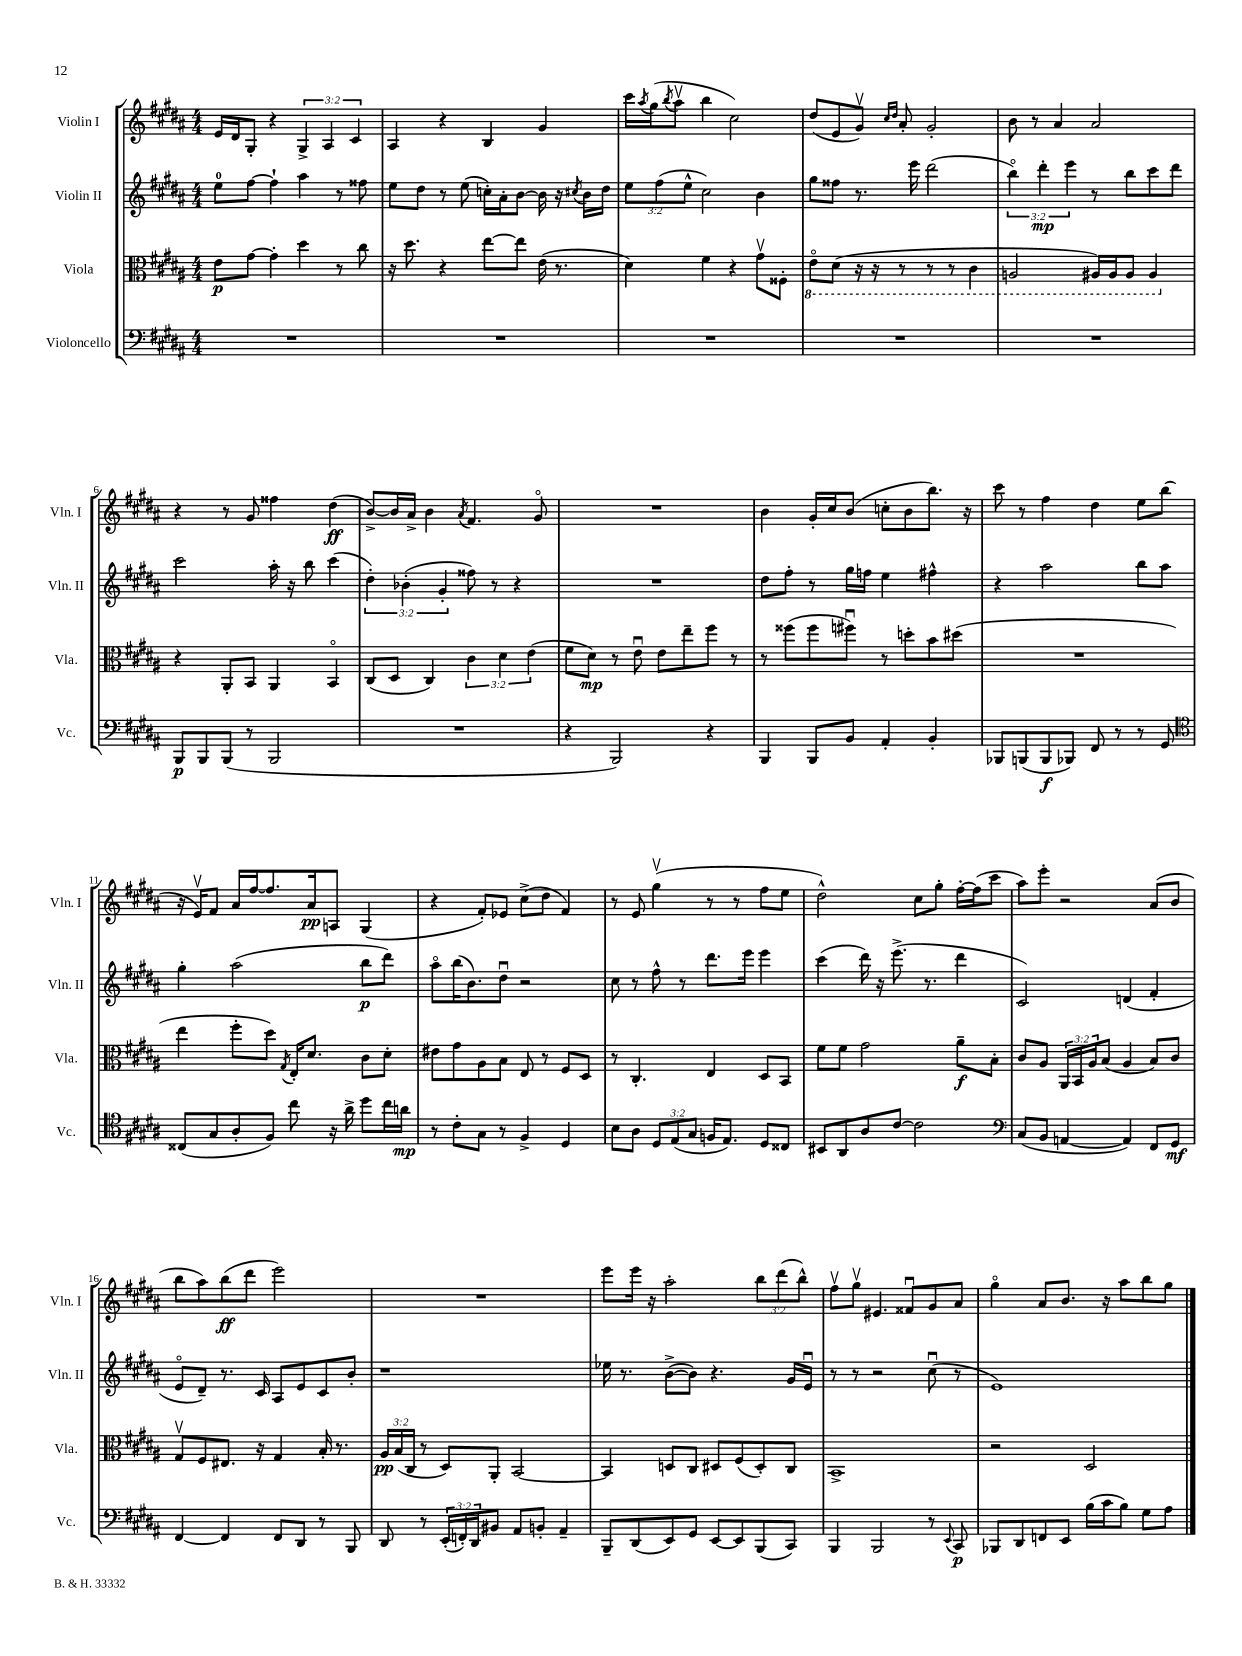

**kern	**dynam	**kern	**dynam	**kern	**dynam	**kern	**dynam
*part4	*part4	*part3	*part3	*part2	*part2	*part1	*part1
*staff4	*staff4	*staff3	*staff3	*staff2	*staff2	*staff1	*staff1
*I"Violoncello	*	*I"Viola	*	*I"Violin II	*	*I"Violin I	*
*I'Vc.	*	*I'Vla.	*	*I'Vln. II	*	*I'Vln. I	*
*clefF4	*	*clefC3	*	*clefG2	*	*clefG2	*
*k[f#c#g#d#a#]	*	*k[f#c#g#d#a#]	*	*k[f#c#g#d#a#]	*	*k[f#c#g#d#a#]	*
*M4/4	*	*M4/4	*	*M4/4	*	*M4/4	*
=1	=1	=1	=1	=1	=1	=1	=1
1r	.	8e\L	p	8ee\L	.	16e/LL	.
.	.	.	.	.	.	16d#/J	.
.	.	[8g#\J	.	[8ff#\J	.	8G#'/J	.
.	.	4g#'\]	.	4ff#`\]	.	4r	.
.	.	4dd#\	.	4aa#\	.	6G#^/	.
.	.	.	.	.	.	6A#/	.
.	.	8r	.	8r	.	.	.
.	.	.	.	.	.	6c#/	.
.	.	8cc#\	.	8ff##X\	.	.	.
=2	=2	=2	=2	=2	=2	=2	=2
1r	.	16r	.	8ee\L	.	4A#/	.
.	.	8.dd#\	.	.	.	.	.
.	.	.	.	8dd#\J	.	.	.
.	.	4r	.	8r	.	4r	.
.	.	.	.	(8ee\	.	.	.
.	.	[8ee\L	.	16ccn'\LL)	.	4B/	.
.	.	.	.	16a#'\J	.	.	.
.	.	8ee\J]	.	[8b\J	.	.	.
.	.	(16e\	.	16b\]	.	4g#/	.
.	.	8.r	.	16r	.	.	.
.	.	.	.	8qcc#X/	.	.	.
.	.	.	.	16b\LL	.	.	.
.	.	.	.	16dd#\JJ	.	.	.
=3	=3	=3	=3	=3	=3	=3	=3
1r	.	4d#\)	.	12ee\L	.	16ccc#\LL	.
.	.	.	.	.	.	8qaa#/	.
.	.	.	.	.	.	(16gg#\J	.
.	.	.	.	(12ff#\	.	.	.
.	.	.	.	.	.	8qbb/	.
.	.	.	.	.	.	8aa#v\J	.
.	.	.	.	12ee^^\J	.	.	.
.	.	4f#\	.	2cc#\)	.	4bb\	.
.	.	4r	.	.	.	2cc#\)	.
.	.	8g#v\L	.	4b\	.	.	.
.	.	8F##X'\J	.	.	.	.	.
=4	=4	=4	=4	=4	=4	=4	=4
*	*	*8ba	*	*	*	*	*
1r	.	8E\L	.	8gg#\L	.	(8dd#/L	.
.	.	(8D#\J	.	8ff##X\J	.	8e/	.
.	.	16r	.	8.r	.	8g#v/J)	.
.	.	16r	.	.	.	.	.
.	.	.	.	.	.	16qqcc#/LL	.
.	.	.	.	.	.	16qqdd#/JJ	.
.	.	8r	.	.	.	8a#'/	.
.	.	.	.	16eee\	.	.	.
.	.	8r	.	(2ddd#\	.	2g#'/	.
.	.	8r	.	.	.	.	.
.	.	4C#\	.	.	.	.	.
=5	=5	=5	=5	=5	=5	=5	=5
1r	.	2AAn/	.	6bb\)	.	8b\	.
.	.	.	.	.	.	8r	.
.	.	.	.	6ddd#'\	mp	.	.
.	.	.	.	.	.	4a#/	.
.	.	.	.	6eee\	.	.	.
.	.	16AA#X/LL)	.	8r	.	2a#/	.
.	.	16AA#/J	.	.	.	.	.
.	.	8AA#/J	.	8bb\L	.	.	.
.	.	4AA#/	.	8ccc#\	.	.	.
.	.	.	.	8ddd#\J	.	.	.
!!LO:LB:g=z
=6	=6	=6	=6	=6	=6	=6	=6
*	*	*X8ba	*	*	*	*	*
8BBB/L	p	4r	.	2ccc#\	.	4r	.
8BBB/	.	.	.	.	.	.	.
(8BBB/J	.	8AA#'/L	.	.	.	8r	.
8r	.	8BB/J	.	.	.	8g#/	.
2BBB/	.	4AA#/	.	16aa#'\	.	4ff##X\	.
.	.	.	.	16r	.	.	.
.	.	.	.	8bb\	.	.	.
.	.	4BB/	.	(4ccc#\	.	(4dd#\	ff
=7	=7	=7	=7	=7	=7	=7	=7
1r	.	(8C#/L	.	6dd#'\)	.	[8b^/L)	.
.	.	8D#/J	.	.	.	16b/L]	.
.	.	.	.	(6b-X'\	.	.	.
.	.	.	.	.	.	16a#^/JJ	.
.	.	4C#/)	.	.	.	4b\	.
.	.	.	.	6g#'/	.	.	.
.	.	.	.	.	.	8qa#/	.
.	.	6c#\	.	8ff##X\)	.	4.f#/	.
.	.	.	.	8r	.	.	.
.	.	6d#\	.	.	.	.	.
.	.	.	.	4r	.	.	.
.	.	(6e\	.	.	.	.	.
.	.	.	.	.	.	8g#/	.
=8	=8	=8	=8	=8	=8	=8	=8
4r	.	8f#\L	.	1r	.	1r	.
.	.	8d#\J)	mp	.	.	.	.
2BBB/)	.	8r	.	.	.	.	.
.	.	8eu\	.	.	.	.	.
.	.	8e\L	.	.	.	.	.
.	.	8ee~\	.	.	.	.	.
4r	.	8ff#\J	.	.	.	.	.
.	.	8r	.	.	.	.	.
=9	=9	=9	=9	=9	=9	=9	=9
4BBB/	.	8r	.	8dd#\L	.	4b\	.
.	.	(8ff##X\L	.	8ff#'\J	.	.	.
8BBB/L	.	8ff##\	.	8r	.	16g#'/LL	.
.	.	.	.	.	.	16cc#/J	.
8BB/J	.	8ff#Xu\J)	.	16gg#\LL	.	(8b/J	.
.	.	.	.	16ffn\JJ	.	.	.
4AA#'/	.	8r	.	4ee\	.	8ccn'\L	.
.	.	8ddn'\L	.	.	.	8b\	.
4BB'/	.	8b\	.	4ff#X^^\	.	8.bb\J)	.
.	.	(8dd#X\J	.	.	.	.	.
.	.	.	.	.	.	16r	.
=10	=10	=10	=10	=10	=10	=10	=10
8BBB-X/L	.	1r	.	4r	.	8ccc#\	.
(8BBBn/	.	.	.	.	.	8r	.
8BBB/	f	.	.	2aa#\	.	4ff#\	.
8BBB-X/J)	.	.	.	.	.	.	.
8FF#/	.	.	.	.	.	4dd#\	.
8r	.	.	.	.	.	.	.
8r	.	.	.	8bb\L	.	8ee\L	.
8GG#/	.	.	.	8aa#\J	.	(8bb\J	.
!!LO:LB:g=z
=11	=11	=11	=11	=11	=11	=11	=11
*clefC4	*	*	*	*	*	*	*
(8C##X/L	.	4ee\	.	4gg#'\	.	16r	.
.	.	.	.	.	.	16ev/KL)	.
8G#/	.	.	.	.	.	8f#/J	.
8A#'/	.	8ff#'\L	.	(2aa#\	.	16a#/LL	.
.	.	.	.	.	.	[16ff#/J	.
8F#/J)	.	8dd#\J)	.	.	.	8.ff#/]	.
.	.	8qG#/	.	.	.	.	.
8cc#\	.	16E'/KL	.	.	.	.	.
.	.	8.d#/J	.	.	.	16a#/k	pp
16r	.	.	.	.	.	8An/J	.
16a#^\	.	.	.	.	.	.	.
8dd#\L	.	8c#\L	.	8bb\L	p	(4G#/	.
16cc#\L	.	8d#'\J	.	8ddd#\J)	.	.	.
16an\JJ	mp	.	.	.	.	.	.
=12	=12	=12	=12	=12	=12	=12	=12
8r	.	8e#X\L	.	8aa#\L	.	4r	.
8c#'\L	.	8g#\	.	(16bb\K	.	.	.
.	.	.	.	8.b\)	.	.	.
8G#\J	.	8A#\	.	.	.	8f#'/L)	.
8r	.	8B\J	.	8dd#u\J	.	8e-X/J	.
4F#^/	.	8E/	.	2r	.	(8cc#^\L	.
.	.	8r	.	.	.	8dd#\J	.
4D#/	.	8F#/L	.	.	.	4f#/)	.
.	.	8D#/J	.	.	.	.	.
=13	=13	=13	=13	=13	=13	=13	=13
8B\L	.	8r	.	8cc#\	.	8r	.
8A#\J	.	4.C#'/	.	8r	.	8e/	.
12D#/L	.	.	.	8ff#^^\	.	(4gg#v\	.
(12E/	.	.	.	.	.	.	.
.	.	.	.	8r	.	.	.
12G#/J	.	.	.	.	.	.	.
16Fn/KL	.	4E/	.	8.ddd#\L	.	8r	.
8.E/J)	.	.	.	.	.	.	.
.	.	.	.	.	.	8r	.
.	.	.	.	16eee\Jk	.	.	.
8D#/L	.	8D#/L	.	4eee\	.	8ff#\L	.
8C##X/J	.	8BB/J	.	.	.	8ee\J	.
=14	=14	=14	=14	=14	=14	=14	=14
8BB#X/L	.	8f#\L	.	(4ccc#\	.	2dd#^^\)	.
8AA#/	.	8f#\J	.	.	.	.	.
8A#/	.	2g#\	.	16ddd#\)	.	.	.
.	.	.	.	16r	.	.	.
[8c#/J	.	.	.	(8.eee^\	.	.	.
2c#\]	.	.	.	.	.	8cc#\L	.
.	.	.	.	8.r	.	.	.
.	.	.	.	.	.	8gg#'\J	.
.	.	8a#~\L	f	4ddd#\	.	[16ff#'\LL	.
.	.	.	.	.	.	(16ff#\J]	.
.	.	8B'\J	.	.	.	8ccc#\J	.
=15	=15	=15	=15	=15	=15	=15	=15
*clefF4	*	*	*	*	*	*	*
(8C#/L	.	8c#/L	.	2c#/)	.	8aa#\L)	.
8BB/J	.	8A#/J	.	.	.	8eee'\J	.
[4AAn/	.	24AA#/LL	.	.	.	2r	.
.	.	24BB/	.	.	.	.	.
.	.	24A#/J	.	.	.	.	.
.	.	(8B/J	.	.	.	.	.
4AA/])	.	4A#/	.	(4dn/	.	.	.
8FF#/L	.	8B/L)	.	4f#'/	.	(8a#/L	.
8GG#/J	mf	8c#/J	.	.	.	8b/J	.
!!LO:LB:g=z
=16	=16	=16	=16	=16	=16	=16	=16
[4FF#/	.	8G#v/L	.	8e/L	.	8bb\L	.
.	.	8F#/	.	8d#~/J)	.	8aa#\)	.
4FF#/]	.	8.E#X/J	.	8.r	.	(8bb\	ff
.	.	.	.	.	.	8ddd#\J	.
.	.	16r	.	16c#/	.	.	.
8FF#/L	.	4G#/	.	8A#/L	.	2eee\)	.
8DD#/J	.	.	.	8e/	.	.	.
8r	.	16B'/	.	8c#/	.	.	.
.	.	8.r	.	.	.	.	.
8BBB/	.	.	.	8b'/J	.	.	.
=17	=17	=17	=17	=17	=17	=17	=17
8DD#/	.	24A#/LL	pp	1r	.	1r	.
.	.	(24B/	.	.	.	.	.
.	.	24C#/JJ	.	.	.	.	.
8r	.	8r	.	.	.	.	.
(24EE'/LL	.	8D#/L)	.	.	.	.	.
24FFn'/)	.	.	.	.	.	.	.
24DD#/J	.	.	.	.	.	.	.
8BB#X/J	.	8AA#'/J	.	.	.	.	.
8AA#/L	.	[2BB/	.	.	.	.	.
8BBn'/J	.	.	.	.	.	.	.
4AA#~/	.	.	.	.	.	.	.
=18	=18	=18	=18	=18	=18	=18	=18
8BBB~/L	.	4BB/]	.	16ee-X\	.	8eee\L	.
.	.	.	.	8.r	.	.	.
(8DD#/	.	.	.	.	.	16eee\Jk	.
.	.	.	.	.	.	16r	.
8EE/)	.	8Dn/L	.	([8b^\L	.	2aa#'\	.
8GG#/J	.	8C#/J	.	8b\J])	.	.	.
[8EE/L	.	8D#X/L	.	4.r	.	.	.
8EE/]	.	(8F#/	.	.	.	.	.
(8BBB/	.	8D#'/)	.	.	.	12bb\L	.
.	.	.	.	.	.	(12ddd#\	.
8CC#/J)	.	8C#/J	.	16g#/LL	.	.	.
.	.	.	.	.	.	12bb^^\J)	.
.	.	.	.	16eu/JJ	.	.	.
=19	=19	=19	=19	=19	=19	=19	=19
4BBB/	.	1BB^	.	8r	.	8ff#v\L	.
.	.	.	.	8r	.	8gg#v\J	.
2BBB/	.	.	.	2r	.	4.e#X/	.
.	.	.	.	.	.	8f##Xu/L	.
8r	.	.	.	(8cc#u\	.	8g#/	.
8qqEE/	.	.	.	.	.	.	.
8CC#/	p	.	.	8r	.	8a#/J	.
=20	=20	=20	=20	=20	=20	=20	=20
8BBB-X/L	.	2r	.	1e)	.	4gg#\	.
8DD#/	.	.	.	.	.	.	.
8FFn/	.	.	.	.	.	8a#/L	.
8EE/J	.	.	.	.	.	8.b/J	.
(16B\LL	.	2D#/	.	.	.	.	.
16c#\J	.	.	.	.	.	16r	.
8B\J)	.	.	.	.	.	8aa#\L	.
8G#\L	.	.	.	.	.	8bb\	.
8A#\J	.	.	.	.	.	8gg#\J	.
==	==	==	==	==	==	==	==
*-	*-	*-	*-	*-	*-	*-	*-
